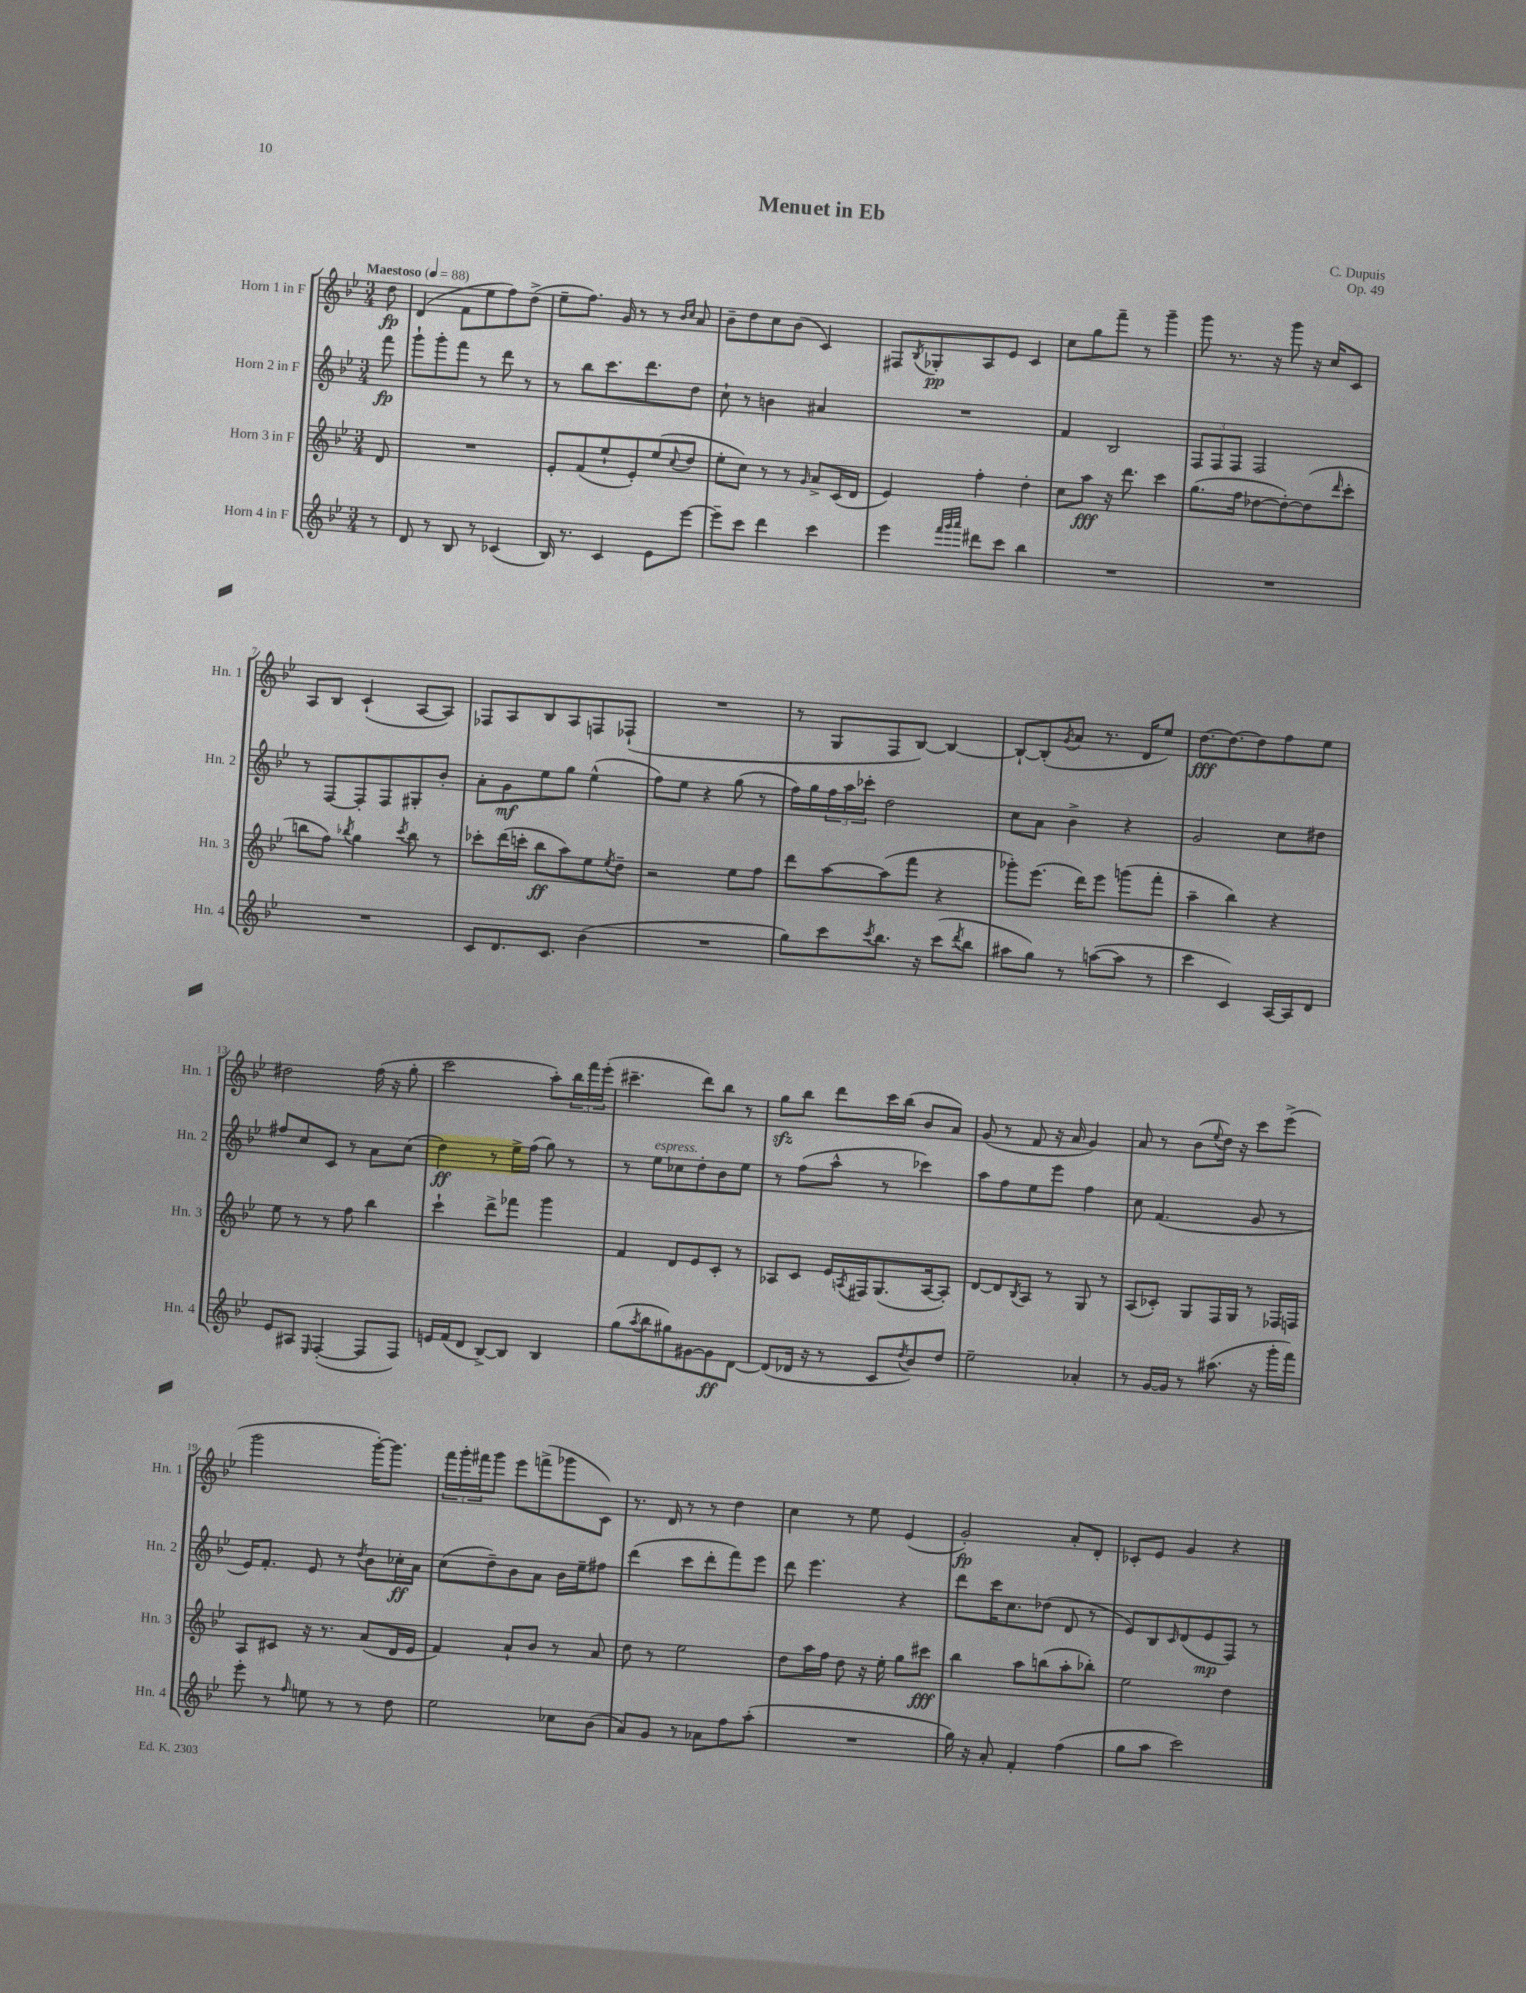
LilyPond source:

\header { title = "Menuet in Eb" composer = "C. Dupuis" opus = "Op. 49" }
<<
\new StaffGroup <<
\new Staff = "s0" \with { instrumentName = "Horn 1 in F" shortInstrumentName = "Hn. 1" } {
    \clef treble \key bes \major \numericTimeSignature \time 3/4 \partial 8 \tempo "Maestoso" 4 = 88
    d''8\fp |
    d'4( f'8 ees''8 f''8) d''8->( |
    ees''8-- f''8.) g'16 r8 r8 \grace { bes'16 c''16 } a'8 |
    bes'8-- d''8 c''8 bes'8( c'4) |
    fis8 \acciaccatura { bes8 } ges8-.\pp a8 ees'8 c'4 |
    c''8 g''8 f'''8-- r8 g'''4-- |
    g'''8 r8. r16 g'''8 r16 c''16 c'8 |
    a8 bes8 c'4-!( a8~ a8) |
    fes8 a8 bes8 a8 f8 fes8-!( |
    R2. |
    r8 g8 f8 bes8~) bes4~ |
    bes8~-! bes8-.( \acciaccatura { g'8 } a'8 r8. d'16 ees''8) |
    d''8.~\fff d''8.~ d''8 f''8 ees''8 |
    dis''2 f''16( r16 g''8-. |
    c'''2 a''8-.) \tuplet 3/2 { bes''16 f'''16 ees'''16-.( } |
    cis'''4.-- d'''8) bes''8 r8 |
    g''8\sfz bes''8 d'''8 c'''16 bes''16( bes'8 a'8) |
    g'8( r8 f'8 r16 a'16 g'4) |
    a'8 r8 bes'8( \appoggiatura { ees''8 } d''16) r16 c'''8 ees'''8->( |
    g'''2 g'''16~-.) g'''8. |
    \tuplet 3/2 { f'''16 g'''16-. fis'''16 } g'''8 ees'''8 f'''8->( ges'''8 c'8) |
    r8. d'16 r8 r8 d''4 |
    c''4 r8 ees''8 ees'4( |
    g'2-.\fp) a'8-. d'8-. |
    ces'8-. ees'8 g'4 r4 \bar "|." |
}
\new Staff = "s1" \with { instrumentName = "Horn 2 in F" shortInstrumentName = "Hn. 2" } {
    \clef treble \key bes \major \numericTimeSignature \time 3/4 \partial 8
    f'''8\fp |
    g'''8-! g'''8-. f'''8 r8 d'''8 r8 |
    r8 bes''8 c'''8. d'''8. d''8 |
    c''8-! r8 b'4 ais'4 |
    R2. |
    f'4 bes2 |
    \tuplet 3/2 { f8 f8 f8 } f2 |
    r8 f8~ f8-. f8 gis8-. bes'8-. |
    a'8-. g'8\mf ees''8 g''8 ees''4-^( |
    f''8) ees''8 r4 g''8( r8 |
    f''16) g''16 \tuplet 3/2 { f''16 a''16 ces'''16-. } d''2 |
    c''8 a'8 bes'4-> r4 |
    g'2 c''8 dis''8 |
    fis''8 c''8 c'8 r8 a'8 c''8( |
    d''4\ff) r8 ees''16-> f''16( g''8) r8 |
    r8 ees''8^\markup { \italic "espress." } ces''8 d''8-. bes'8 ees''8 |
    r8 f''8( a''8-^ r8 ces'''4) |
    a''8 f''8 ees''8 ees'''8 f''4 |
    c''8 f'4.( g'8 r8 |
    ees'16) f'8.-. ees'8 r8 \acciaccatura { d''8 } bes'8 ces''16-.\ff a'16 |
    c''8( d''8--) bes'8 a'8 bes'16 ees''16-- fis''8 |
    d'''4( c'''8 d'''8-. f'''8) ees'''8 |
    d'''8 ees'''4. r4 |
    d'''8 c'''16 c''8. des''8( d'8 r8 |
    ees'8) bes8 \grace { c'16 } d'8( ees'8\mp f8) r8 \bar "|." |
}
\new Staff = "s2" \with { instrumentName = "Horn 3 in F" shortInstrumentName = "Hn. 3" } {
    \clef treble \key bes \major \numericTimeSignature \time 3/4 \partial 8
    d'8 |
    R2. |
    ees'8-. f'8( ees''8-! ees'8-.) ees''8( \appoggiatura { c''8 } d''8 |
    ees''8-. c''8) r8 r8 \grace { g'16 } a'8-> c'16( d'16 |
    ees'4) f''4-. d''4-. |
    c''8 a''8\fff r16 d'''8. c'''4 |
    g''8.( f''16 des''8~ des''8~-.) des''8( \grace { d'''16 } c'''8-. |
    b''8 f''8) \acciaccatura { bes''8 } g''4 \acciaccatura { c'''8 } bes''8 r8 |
    ces'''8-. d'''16( c'''16-. bes''8\ff a''8) ees''8 \acciaccatura { ees''8 } d''8-- |
    r2 ees''8 f''8 |
    d'''8 a''8~ a''8( f'''8 r4 |
    ges'''8-.) ees'''8.( d'''16) ees'''8 g'''8( f'''8-. |
    a''4-- bes''4) r4 |
    ees''8 r8 r8 f''8 bes''4 |
    c'''4-! d'''8-> fes'''8 g'''4 |
    f'4 d'8 ees'8 c'8-. r8 |
    aes8 c'8 ees'16 \acciaccatura { a8 } fis16 g8.( a16~ a8-.) |
    d'8~ d'8 \acciaccatura { bes8 } a8 r8 g8 r8 |
    a8( ces'8-.) g8 f16 g16 r8 fes16 f16 |
    a8 cis'8 r16 r8. a'8( d'16 ees'16 |
    f'4) a'8-! bes'8 r8 a'8 |
    d''8 r8 ees''2 |
    d''8 a''16 f''16 d''8 r16 ees''16-. g''8 cis'''8\fff |
    bes''4 a''8 b''8( a''8-. bes''8-.) |
    ees''2 d''4 \bar "|." |
}
\new Staff = "s3" \with { instrumentName = "Horn 4 in F" shortInstrumentName = "Hn. 4" } {
    \clef treble \key bes \major \numericTimeSignature \time 3/4 \partial 8
    r8 |
    d'8 r8 bes8 r8 ces'4( |
    bes16) r8. c'4 ees'8 ees'''8~ |
    ees'''8-- c'''8 d'''4 c'''4 |
    ees'''4 \grace { f'''32 g'''32 a'''32 } dis'''8 c'''8 bes''4 |
    R2. |
    R2. |
    R2. |
    c'8 d'8. c'8. bes'4( |
    R2. |
    g''8) c'''8 \acciaccatura { c'''8 } bes''8. r16 c'''8( \acciaccatura { d'''8 } bes''8 |
    ais''8 g''8) r8 a''8~( a''8 r8 |
    c'''4 c'4) a16~ a16 d'8 |
    ees'8 ais8 \grace { ees16 } f4~-.( f8 f8) |
    e'16 f'16( d'8 bes8~->) bes8 bes4 |
    g''8( \acciaccatura { a''8 } bes''8 gis''8) gis'8~ gis'8\ff d'8~ |
    d'8( des'16 r16 r8 c'8 \acciaccatura { d''8 } bes'8) d''8 |
    ees''2-- aes'4-. |
    r8 g'16~ g'16 r8 ais''8.( r16 g'''16-. f'''16) |
    ees'''8-. r8 \grace { f''16 } e''8 r8 r8 d''8 |
    ees''2 ces''8 bes'8( |
    a'8) g'8 r8 aes'8 f''8 a''8-.( |
    R2. |
    g''16) r16 a'8-. f'4-. f''4( |
    g''8 a''8 c'''2) \bar "|." |
}
>>
>>
